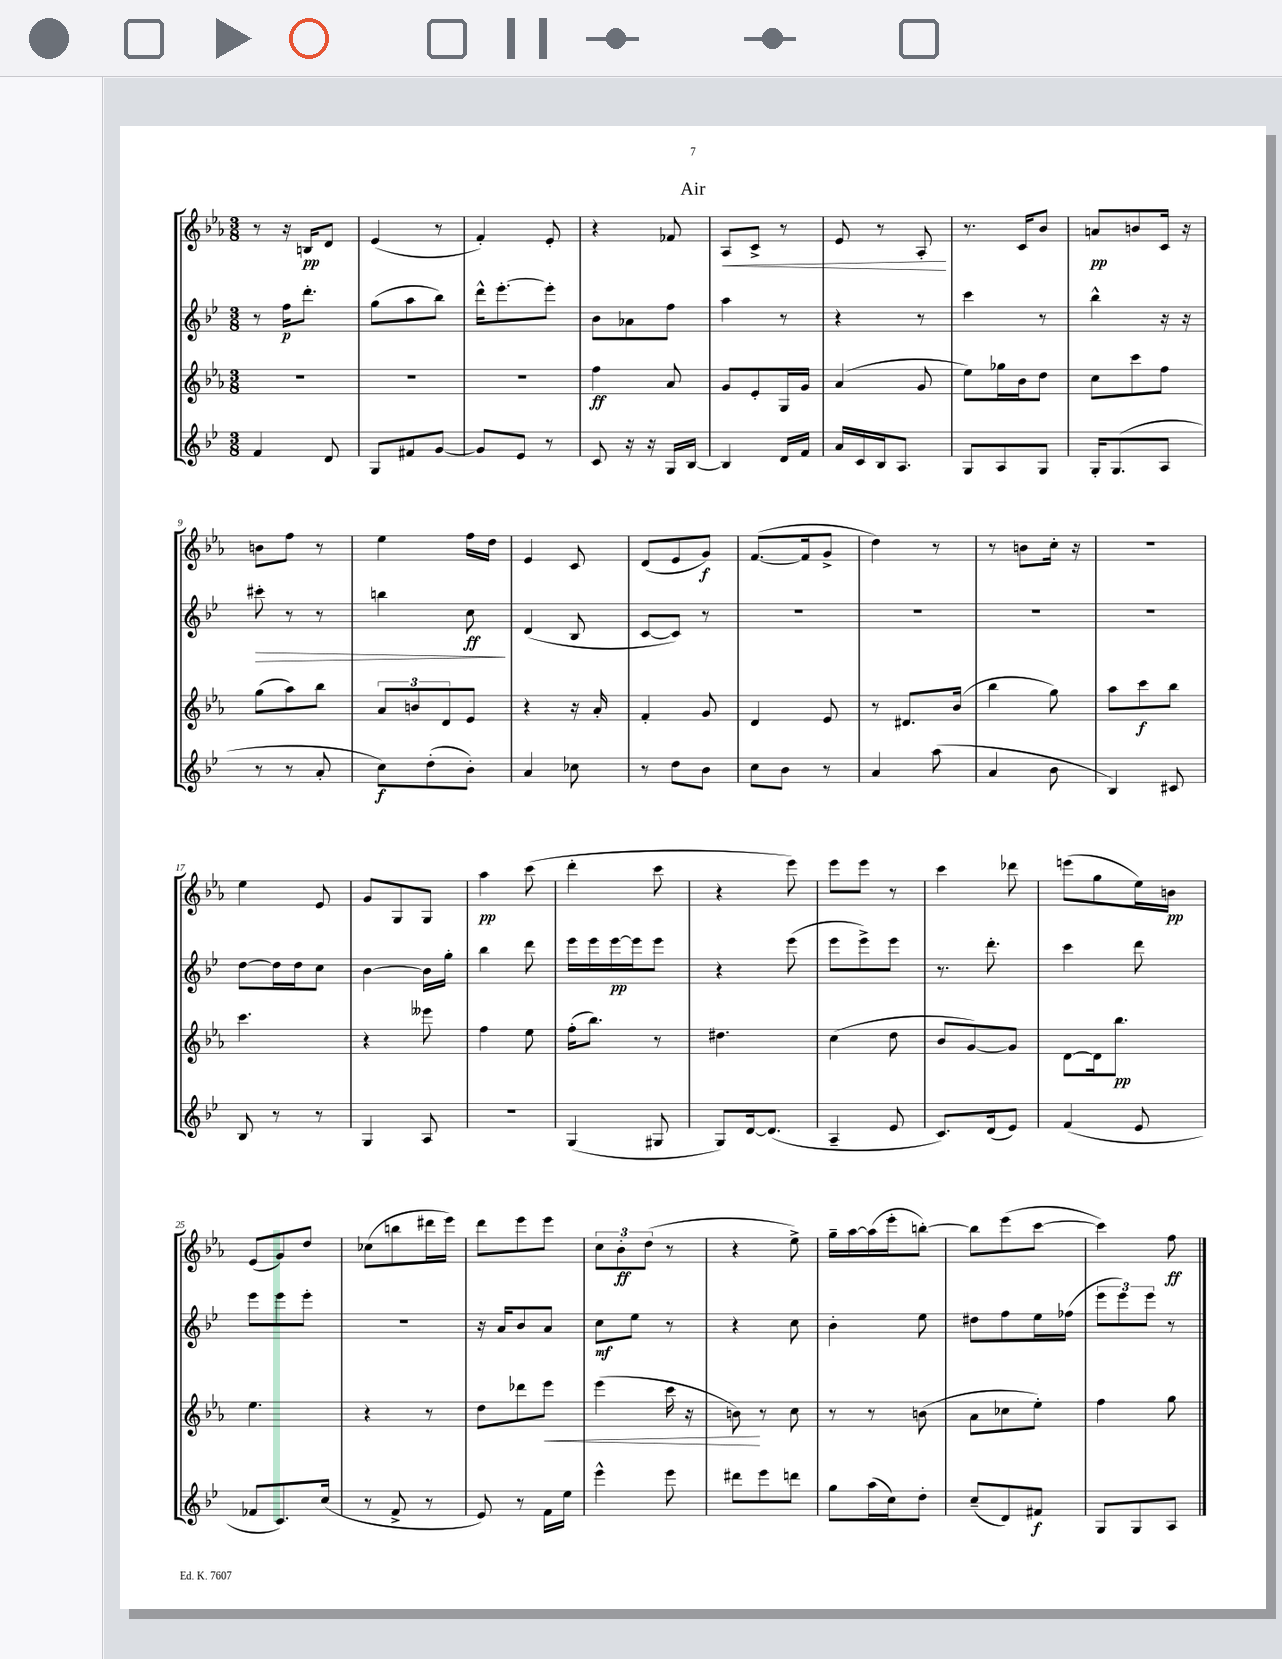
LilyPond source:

\header { title = "Air" }
<<
\new StaffGroup <<
\new Staff = "s0" {
    \clef treble \key ees \major \numericTimeSignature \time 3/8
    r8 r16 b16\pp d'8 |
    ees'4( r8 |
    f'4-.) ees'8-. |
    r4 fes'8 |
    aes8\< c'8-> r8 |
    ees'8 r8 aes8-.\! |
    r8. c'16 bes'8 |
    a'8\pp b'8 c'16 r16 |
    b'8 f''8 r8 |
    ees''4 f''16 d''16 |
    ees'4 c'8 |
    d'8( ees'8 g'8\f) |
    f'8.~( f'16 g'8-> |
    d''4) r8 |
    r8 b'8 c''16-. r16 |
    R4. |
    ees''4 ees'8 |
    g'8 g8 g8 |
    aes''4\pp c'''8( |
    d'''4-. c'''8 |
    r4 ees'''8) |
    ees'''8 ees'''8 r8 |
    c'''4 des'''8 |
    e'''8( g''8 ees''16) b'16\pp |
    ees'8( g'8) d''8 |
    ces''8( b''8 dis'''16 ees'''16) |
    d'''8 ees'''8 ees'''8 |
    \tuplet 3/2 { c''8 bes'8-.\ff d''8( } r8 |
    r4 ees''8->) |
    g''16-- aes''16~ aes''16( ees'''16-. b''8~-.) |
    b''8 ees'''8( c'''8~ |
    c'''4) f''8\ff \bar "|." |
}
\new Staff = "s1" {
    \clef treble \key bes \major \numericTimeSignature \time 3/8
    r8 f''16\p d'''8.-. |
    g''8( a''8 bes''8) |
    d'''16-^ ees'''8.~-. ees'''8-. |
    bes'8 aes'8 f''8 |
    a''4 r8 |
    r4 r8 |
    c'''4 r8 |
    bes''4-^ r16 r16 |
    cis'''8-.\> r8 r8 |
    b''4 c''8\ff\! |
    d'4( bes8 |
    c'8~ c'8) r8 |
    R4. |
    R4. |
    R4. |
    R4. |
    d''8~ d''16 d''16 c''8 |
    bes'4~ bes'16 g''16-. |
    bes''4 d'''8 |
    ees'''16 ees'''16 ees'''16~\pp ees'''16 ees'''8 |
    r4 ees'''8( |
    ees'''8 ees'''8->) ees'''8 |
    r8. d'''8.-. |
    c'''4 d'''8 |
    ees'''8 ees'''8 ees'''8-. |
    R4. |
    r16 a'16 bes'8 a'8 |
    c''8\mf ees''8 r8 |
    r4 c''8 |
    bes'4-. ees''8 |
    dis''8 f''8 ees''16 fes''16( |
    \tuplet 3/2 { ees'''8 ees'''8) ees'''8 } r8 \bar "|." |
}
\new Staff = "s2" {
    \clef treble \key ees \major \numericTimeSignature \time 3/8
    R4. |
    R4. |
    R4. |
    f''4\ff aes'8 |
    g'8 ees'8-. g16 g'16 |
    aes'4( g'8 |
    ees''8) ges''16 bes'16 d''8 |
    c''8 c'''8 f''8 |
    g''8( aes''8) bes''8 |
    \tuplet 3/2 { aes'8 b'8 d'8 } ees'8 |
    r4 r16 aes'16-. |
    f'4-. g'8 |
    d'4 ees'8 |
    r8 dis'8. bes'16( |
    bes''4 g''8) |
    aes''8 c'''8\f bes''8 |
    c'''4. |
    r4 eeses'''8 |
    f''4 ees''8 |
    f''16-.( bes''8.) r8 |
    dis''4. |
    c''4( d''8 |
    bes'8 g'8~) g'8 |
    d'8~ d'16 bes''8.\pp |
    ees''4. |
    r4 r8 |
    d''8 des'''8 ees'''8\< |
    ees'''4( c'''16 r16 |
    b'8\!) r8 c''8 |
    r8 r8 b'8( |
    aes'8 ces''8 ees''8-.) |
    f''4 g''8 \bar "|." |
}
\new Staff = "s3" {
    \clef treble \key bes \major \numericTimeSignature \time 3/8
    f'4 d'8 |
    g8 fis'8 g'8~ |
    g'8 ees'8 r8 |
    c'8 r16 r16 g16 bes16~ |
    bes4 d'16 f'16 |
    a'16 c'16 bes16 a8. |
    g8 a8 g8 |
    g16-. g8.( a8 |
    r8 r8 a'8-. |
    c''8\f) d''8-.( bes'8-.) |
    a'4 ces''8 |
    r8 d''8 bes'8 |
    c''8 bes'8 r8 |
    a'4 a''8( |
    a'4 bes'8 |
    bes4) cis'8 |
    bes8 r8 r8 |
    g4 a8 |
    R4. |
    g4( gis8 |
    g8) d'16~ d'8.( |
    a4-- ees'8 |
    c'8.) d'16( ees'8) |
    f'4( ees'8 |
    fes'8 c'8.) c''16( |
    r8 f'8-> r8 |
    ees'8) r8 f'16 ees''16 |
    ees'''4-^ ees'''8 |
    dis'''8 ees'''8 d'''8 |
    g''8 a''16( c''16) d''8-. |
    c''8--( d'8) fis'8\f |
    g8 g8 a8 \bar "|." |
}
>>
>>
